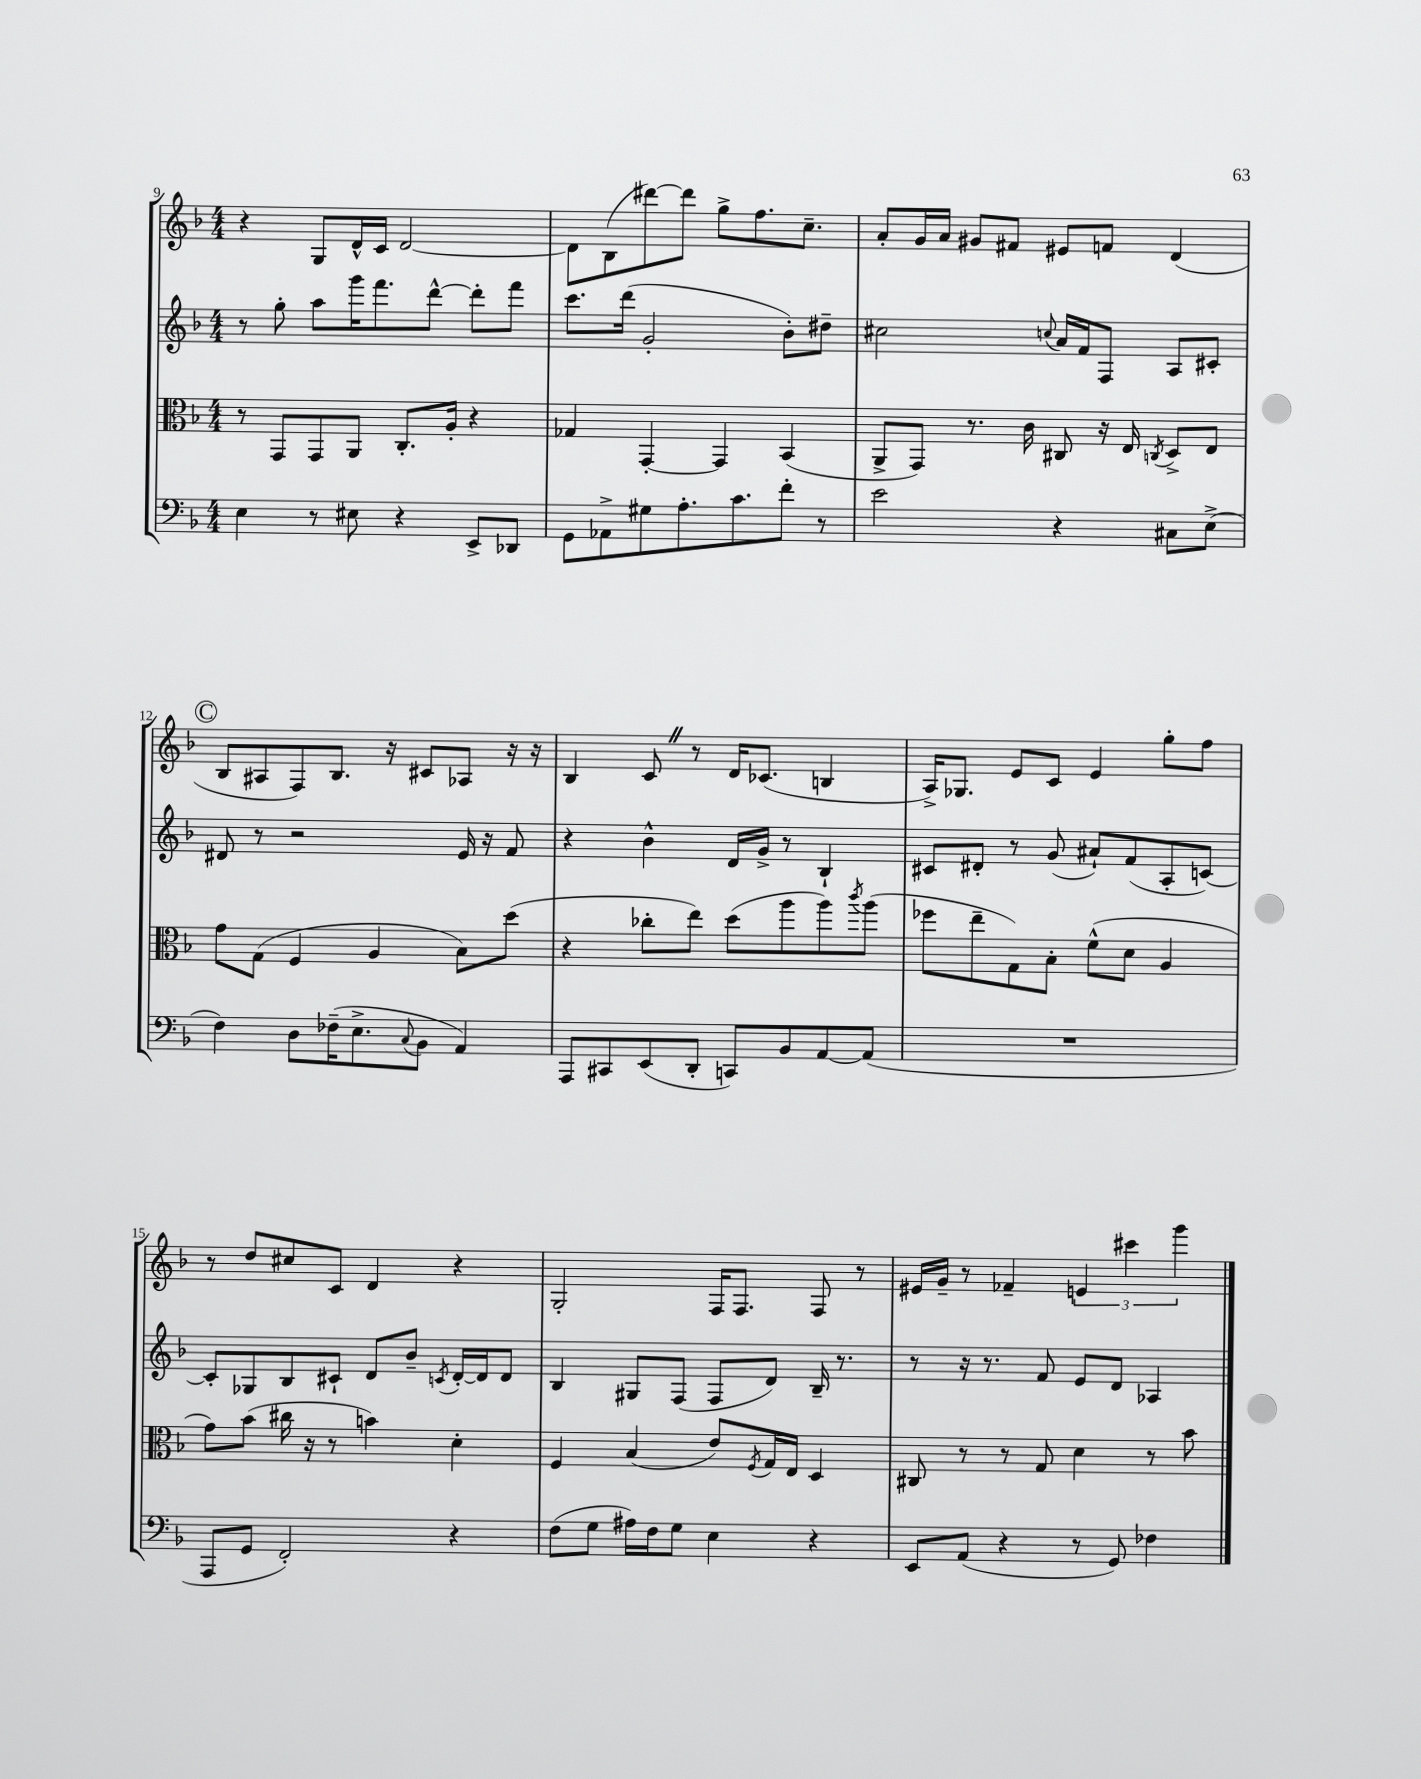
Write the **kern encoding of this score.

**kern	**kern	**kern	**kern
*staff4	*staff3	*staff2	*staff1
*clefF4	*clefC3	*clefG2	*clefG2
*k[b-]	*k[b-]	*k[b-]	*k[b-]
*M4/4	*M4/4	*M4/4	*M4/4
4E	8r	8r	4r
.	8GG	8gg'	.
8r	8GG	8aa	8G
8E#	8AA	16ggg	16d^^
.	.	8.fff	16c
4r	8.C'	.	[2d
.	.	[8ddd^^	.
.	16A'	.	.
8EE^	4r	8ddd']	.
8DD-	.	8fff	.
=	=	=	=
8GG	4G-	8.ccc	8d]
8AA-^	.	.	(8B-
.	.	(16ddd	.
8G#	[4GG'	2g'	[8ddd#)
8.A'	.	.	8ddd#]
.	4GG]	.	8gg^
8.c	.	.	.
.	.	.	8.ff
8f'	(4BB-	8b-')	.
.	.	.	8.cc~
8r	.	8dd#~	.
=	=	=	=
2e	8AA^	2cc#	8a'
.	8GG)	.	16g
.	.	.	16a
.	8.r	.	8g#
.	.	.	8f#
.	16c	.	.
.	.	8qqcc	.
4r	8C#	16a	8e#
.	.	16f	.
.	16r	8F	8f
.	16E	.	.
.	8qC	.	.
8C#	8D^	8A	(4d
(8E^	8E	8c#'	.
=	=	=	=
4F)	8g	8d#	8B-
.	(8G	8r	8A#
8D	4F	2r	8F)
(16F-~	.	.	8.B-
8.E^	.	.	.
.	4A	.	.
.	.	.	16r
8qqC	.	.	.
8BB-	.	.	8c#
4AA)	8B-)	16e	8A-
.	.	16r	.
.	(8dd	8f	16r
.	.	.	16r
=	=	=	=
8AAA	4r	4r	4B-
8CC#	.	.	.
(8EE	8cc-'	4b-^^	8c
8DD'	8ee)	.	8r
8CC)	(8dd	16d	16d
.	.	16g^	(8.c-
8BB-	8aa	8r	.
[8AA	8aa)	4B-`	4B
.	8qccc	.	.
(8AA]	(8aa	.	.
=	=	=	=
1r	8ff-	8c#	16A^)
.	.	.	8.G-
.	8ee~	8d#'	.
.	8G)	8r	8e
.	8B-'	(8g	8c
.	(8f^^	8a#`)	4e
.	8d	(8f	.
.	4A	8A'	8gg'
.	.	[8c)	8ff
=	=	=	=
8AAA	8g)	8c']	8r
8GG	(8b-	8G-	8dd
2FF')	16cc#	8B-	8cc#
.	16r	.	.
.	8r	8c#`	8c
.	4b)	8d	4d
.	.	8b-~	.
.	.	8qc	.
4r	4d'	[16d'	4r
.	.	16d]	.
.	.	8d	.
=	=	=	=
(8F	4F	4B-	2G'
8G	.	.	.
16A#)	(4B-	8G#	.
16F	.	.	.
8G	.	(8F	.
4E	8e)	8F	16F
.	.	.	8.F
.	8qF	.	.
.	16G	8d)	.
.	16E	.	.
4r	4D	16B-~	8F
.	.	8.r	.
.	.	.	8r
=	=	=	=
8EE	8C#	8r	16e#
.	.	.	16g~
(8AA	8r	16r	8r
.	.	8.r	.
4r	8r	.	4f-~
.	8G	8f	.
8r	4d	8e	6e
8GG)	.	8d	.
.	.	.	6ccc#
4F-	8r	4A-	.
.	.	.	6ggg
.	8b-	.	.
==	==	==	==
*-	*-	*-	*-
